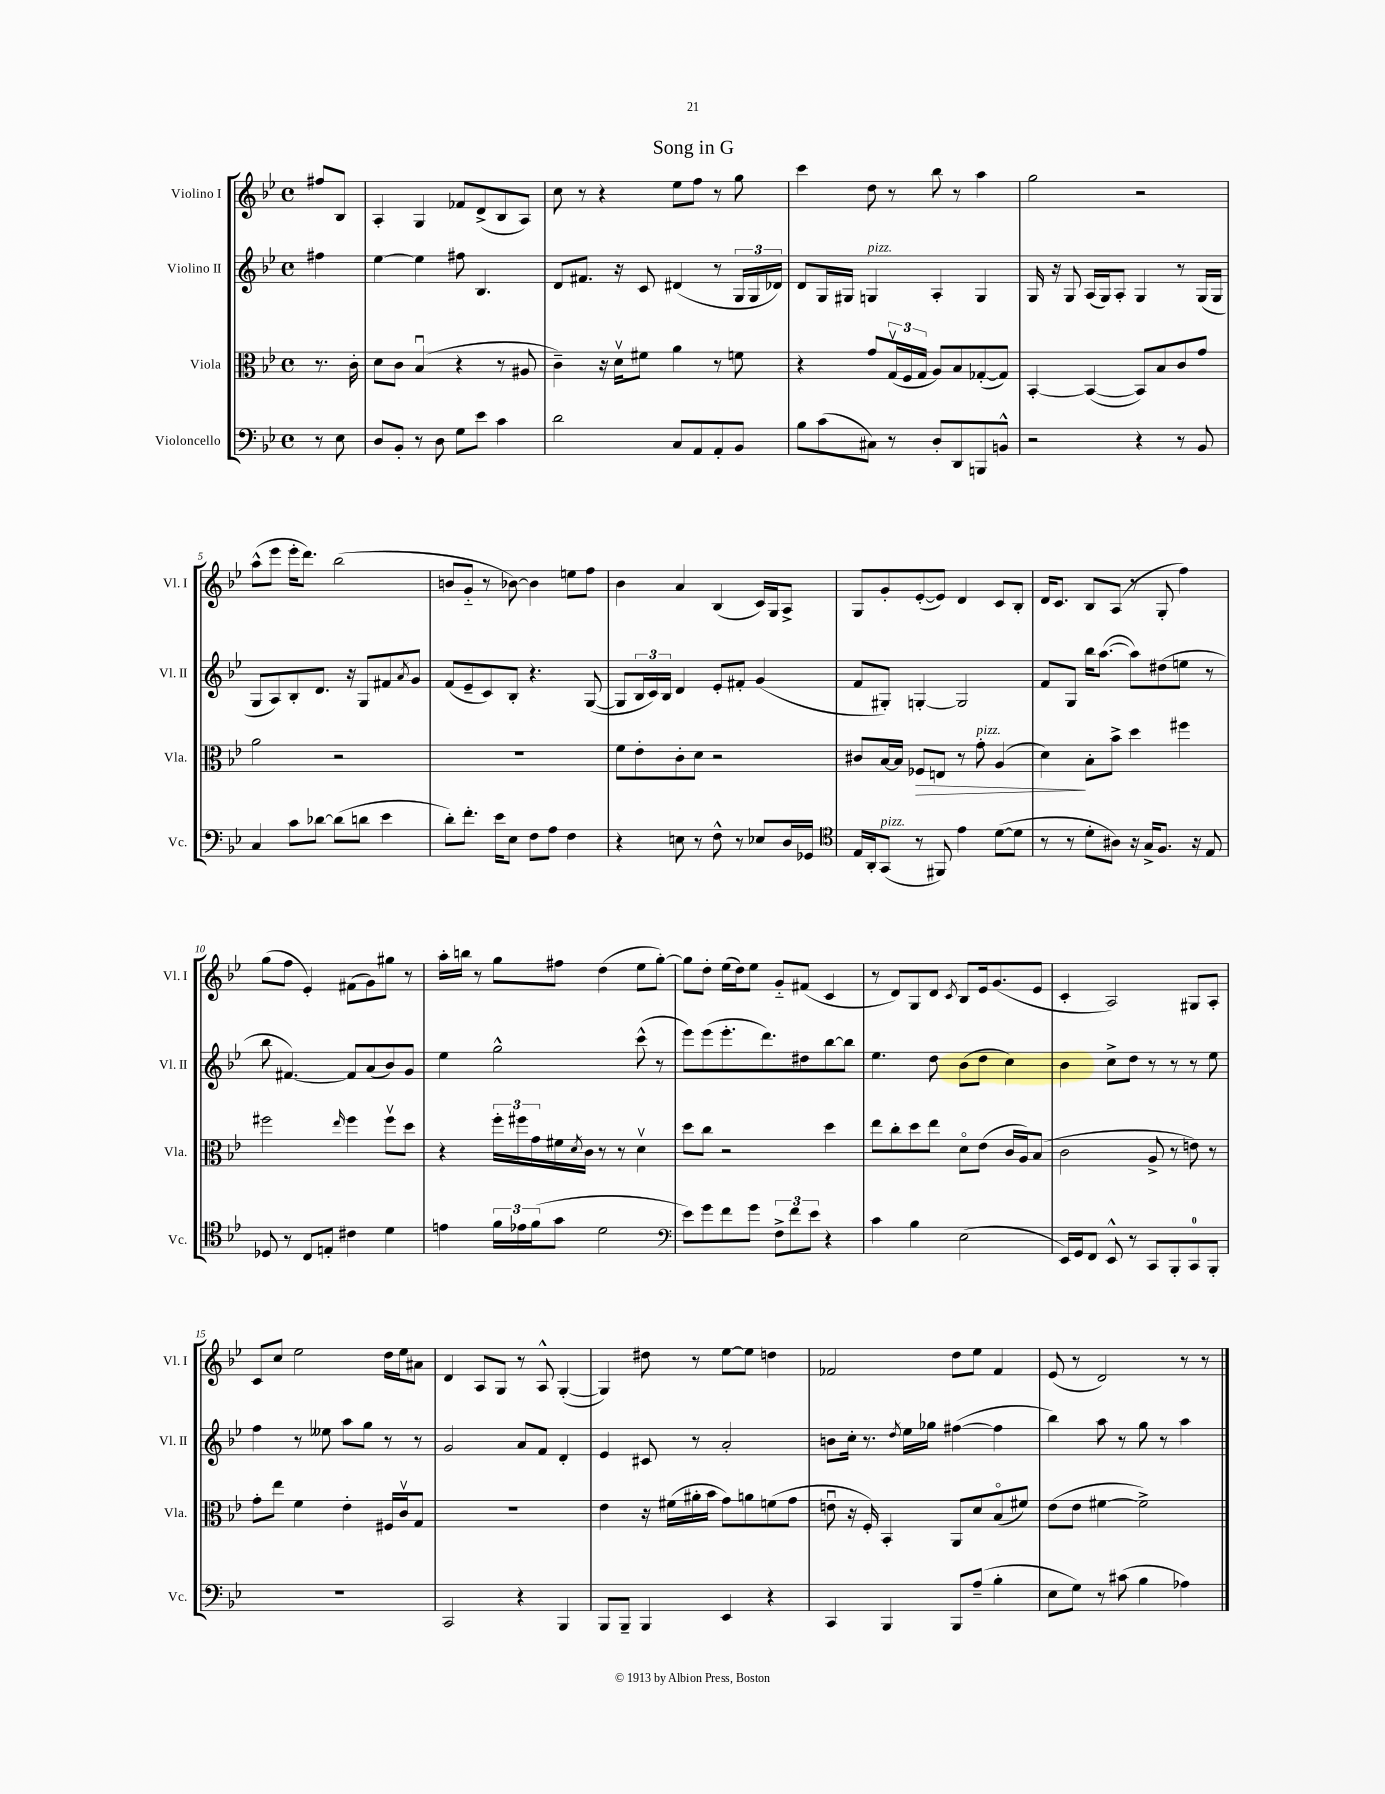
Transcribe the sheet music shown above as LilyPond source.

\header { title = "Song in G" }
<<
\new StaffGroup <<
\new Staff = "s0" \with { instrumentName = "Violino I" shortInstrumentName = "Vl. I" } {
    \clef treble \key bes \major \defaultTimeSignature \time 4/4 \partial 4
    fis''8 bes8 |
    a4-. g4 fes'8 d'8->( bes8 a8) |
    c''8 r8 r4 ees''8 f''8 r8 g''8 |
    c'''4 d''8 r8 bes''8 r8 a''4 |
    g''2 r2 |
    a''8-^( ees'''8 ees'''16-. d'''8.) bes''2( |
    b'8 g'8-_ r8 bes'8~) bes'4 e''8 f''8 |
    bes'4 a'4 bes4( c'16) g16 a8-> |
    g8 g'8-. ees'8~-.( ees'8) d'4 c'8 bes8-. |
    d'16 c'8. bes8 a8( r8 g8-. f''4) |
    g''8( f''8 ees'4-.) fis'8( g'8) gis''8 r8 |
    a''16-. b''16 r8 g''8 fis''8 d''4( ees''8 g''8~-.) |
    g''8 d''8-. ees''16( d''16) ees''8 g'8-_ fis'8( c'4 |
    r8 d'8) g8 d'8 \acciaccatura { c'8 } bes8 ees'16 g'8.( ees'8 |
    c'4-. a2) gis8 a8-. |
    c'8 c''8 ees''2 d''16 ees''16 ais'8 |
    d'4 a8 g8 r8 a8-^ g4~-.( |
    g4) dis''8 r8 ees''8~ ees''8 d''4 |
    fes'2 d''8 ees''8 fes'4 |
    ees'8( r8 d'2) r8 r8 \bar "|." |
}
\new Staff = "s1" \with { instrumentName = "Violino II" shortInstrumentName = "Vl. II" } {
    \clef treble \key bes \major \defaultTimeSignature \time 4/4 \partial 4
    fis''4 |
    ees''4~ ees''4 fis''8 bes4. |
    d'8 fis'8. r16 c'8 dis'4( r8 \tuplet 3/2 { g16 g16 des'16) } |
    d'8 g16 gis16 g4^\markup { \italic "pizz." } a4-. g4 |
    g16 r16 g8 a16( g16) a8-. g4 r8 g16( g16 |
    g8 a8) bes8-. d'8. r16 g8 fis'8 \acciaccatura { a'8 } g'8 |
    f'8( ees'8-- c'8) bes8-. r4. g8~( |
    g8 \tuplet 3/2 { bes16 c'16) bes16 } d'4 ees'8-. fis'8-. g'4( |
    f'8 gis8-.) g4~-. g2 |
    f'8 g8 bes''16 a''8.~( a''8) dis''8( e''8 r8 |
    bes''8 fis'4.~) fis'8 a'8( bes'8) g'8 |
    ees''4 g''2-^ c'''8-^( r8 |
    ees'''8) ees'''8( ees'''8.-. d'''8.) dis''8 bes''8~ bes''8 |
    ees''4. d''8 bes'8( d''8 c''4) |
    bes'4 c''8-> d''8 r8 r8 r8 ees''8 |
    f''4 r8 eeses''8 a''8 g''8 r8 r8 |
    g'2 a'8 f'8 d'4-. |
    ees'4 cis'8 r8 a'2-. |
    b'8 c''16-. r8. \acciaccatura { d''8 } ees''16 ges''16 fis''4~( fis''4 |
    bes''4) a''8 r8 g''8 r8 a''4 \bar "|." |
}
\new Staff = "s2" \with { instrumentName = "Viola" shortInstrumentName = "Vla." } {
    \clef alto \key bes \major \defaultTimeSignature \time 4/4 \partial 4
    r8. c'16-. |
    d'8 c'8 bes4\downbow( r4 r8 ais8 |
    c'4--) r16 d'16\upbow fis'8 a'4 r8 f'8 |
    r4 g'8 \tuplet 3/2 { g16\upbow( f16 g16 } a8) bes8 ges8~-.( ges8) |
    bes,4~-. bes,4~( bes,8) bes8 c'8 g'8 |
    a'2 r2 |
    r1 |
    f'8 ees'8-. c'8-. d'8 r2 |
    cis'8 bes16~ bes16 fes8\> e8 r8 g'8-.^\markup { \italic "pizz." } a4( |
    d'4\!) bes8-. bes'8-> d''4 fis''4 |
    fis''2 \grace { ees''16 } fis''4 fis''8\upbow d''8 |
    r4 \tuplet 3/2 { f''16-. fis''16 g'16 } fis'16 \acciaccatura { d'8 } c'16 r8 r8 d'4\upbow |
    d''8 c''8 r2 d''4 |
    ees''8 c''8-. d''8 ees''8 d'8\flageolet ees'8( c'16 a16) bes8( |
    c'2 a8-> r8 e'8) r8 |
    g'8-. ees''8 f'4 ees'4-. fis16 c'16\upbow g8 |
    r1 |
    ees'4 r16 fis'16( ais'16-. bes'16 g'8) a'8 f'8( g'8 |
    e'8\downbow r16 f16-.) bes,4-. a,8 d'8 bes8\flageolet( fis'8) |
    ees'8( ees'8 fis'4~ fis'2->) \bar "|." |
}
\new Staff = "s3" \with { instrumentName = "Violoncello" shortInstrumentName = "Vc." } {
    \clef bass \key bes \major \defaultTimeSignature \time 4/4 \partial 4
    r8 ees8 |
    d8 bes,8-. r8 d8 g8 ees'8 c'4 |
    d'2 c8 a,8 a,8-. bes,8 |
    bes8 c'8( cis8) r8 d8-. d,8 b,,8 b,8-^ |
    r2 r4 r8 bes,8 |
    c4 c'8 des'8~ des'8( d'8 ees'4 |
    d'8-.) f'8.-. ees'16 ees8 f8 a8 f4 |
    r4 e8 r8 f8-^ r8 ees8 d16 ges,16 |
    \clef tenor ees16 a,16-. g,8^\markup { \italic "pizz." }( r8 fis,8) ees'4 d'8~( d'8 |
    r8 r8 d'8-. ais8) r16 g16-> f8. r16 ees8 |
    des8 r8 c8 e8-. cis'4 d'4 |
    e'4 \tuplet 3/2 { f'16 ees'16 f'16( } g'8 d'2 |
    \clef bass ees'8) g'8 f'8 g'8 \tuplet 3/2 { f8-> f'8 ees'8 } r4 |
    c'4 bes4 ees2( |
    ees,16) g,16 f,8 ees,8-^ r8 c,8 bes,,8-. c,8-0 bes,,8-. |
    R1 |
    c,2 r4 bes,,4 |
    bes,,8 bes,,8-- bes,,4 ees,4 r4 |
    c,4 bes,,4 bes,,8 a8--( bes4-. |
    ees8 g8) r8 cis'8( bes4 aes4) \bar "|." |
}
>>
>>
